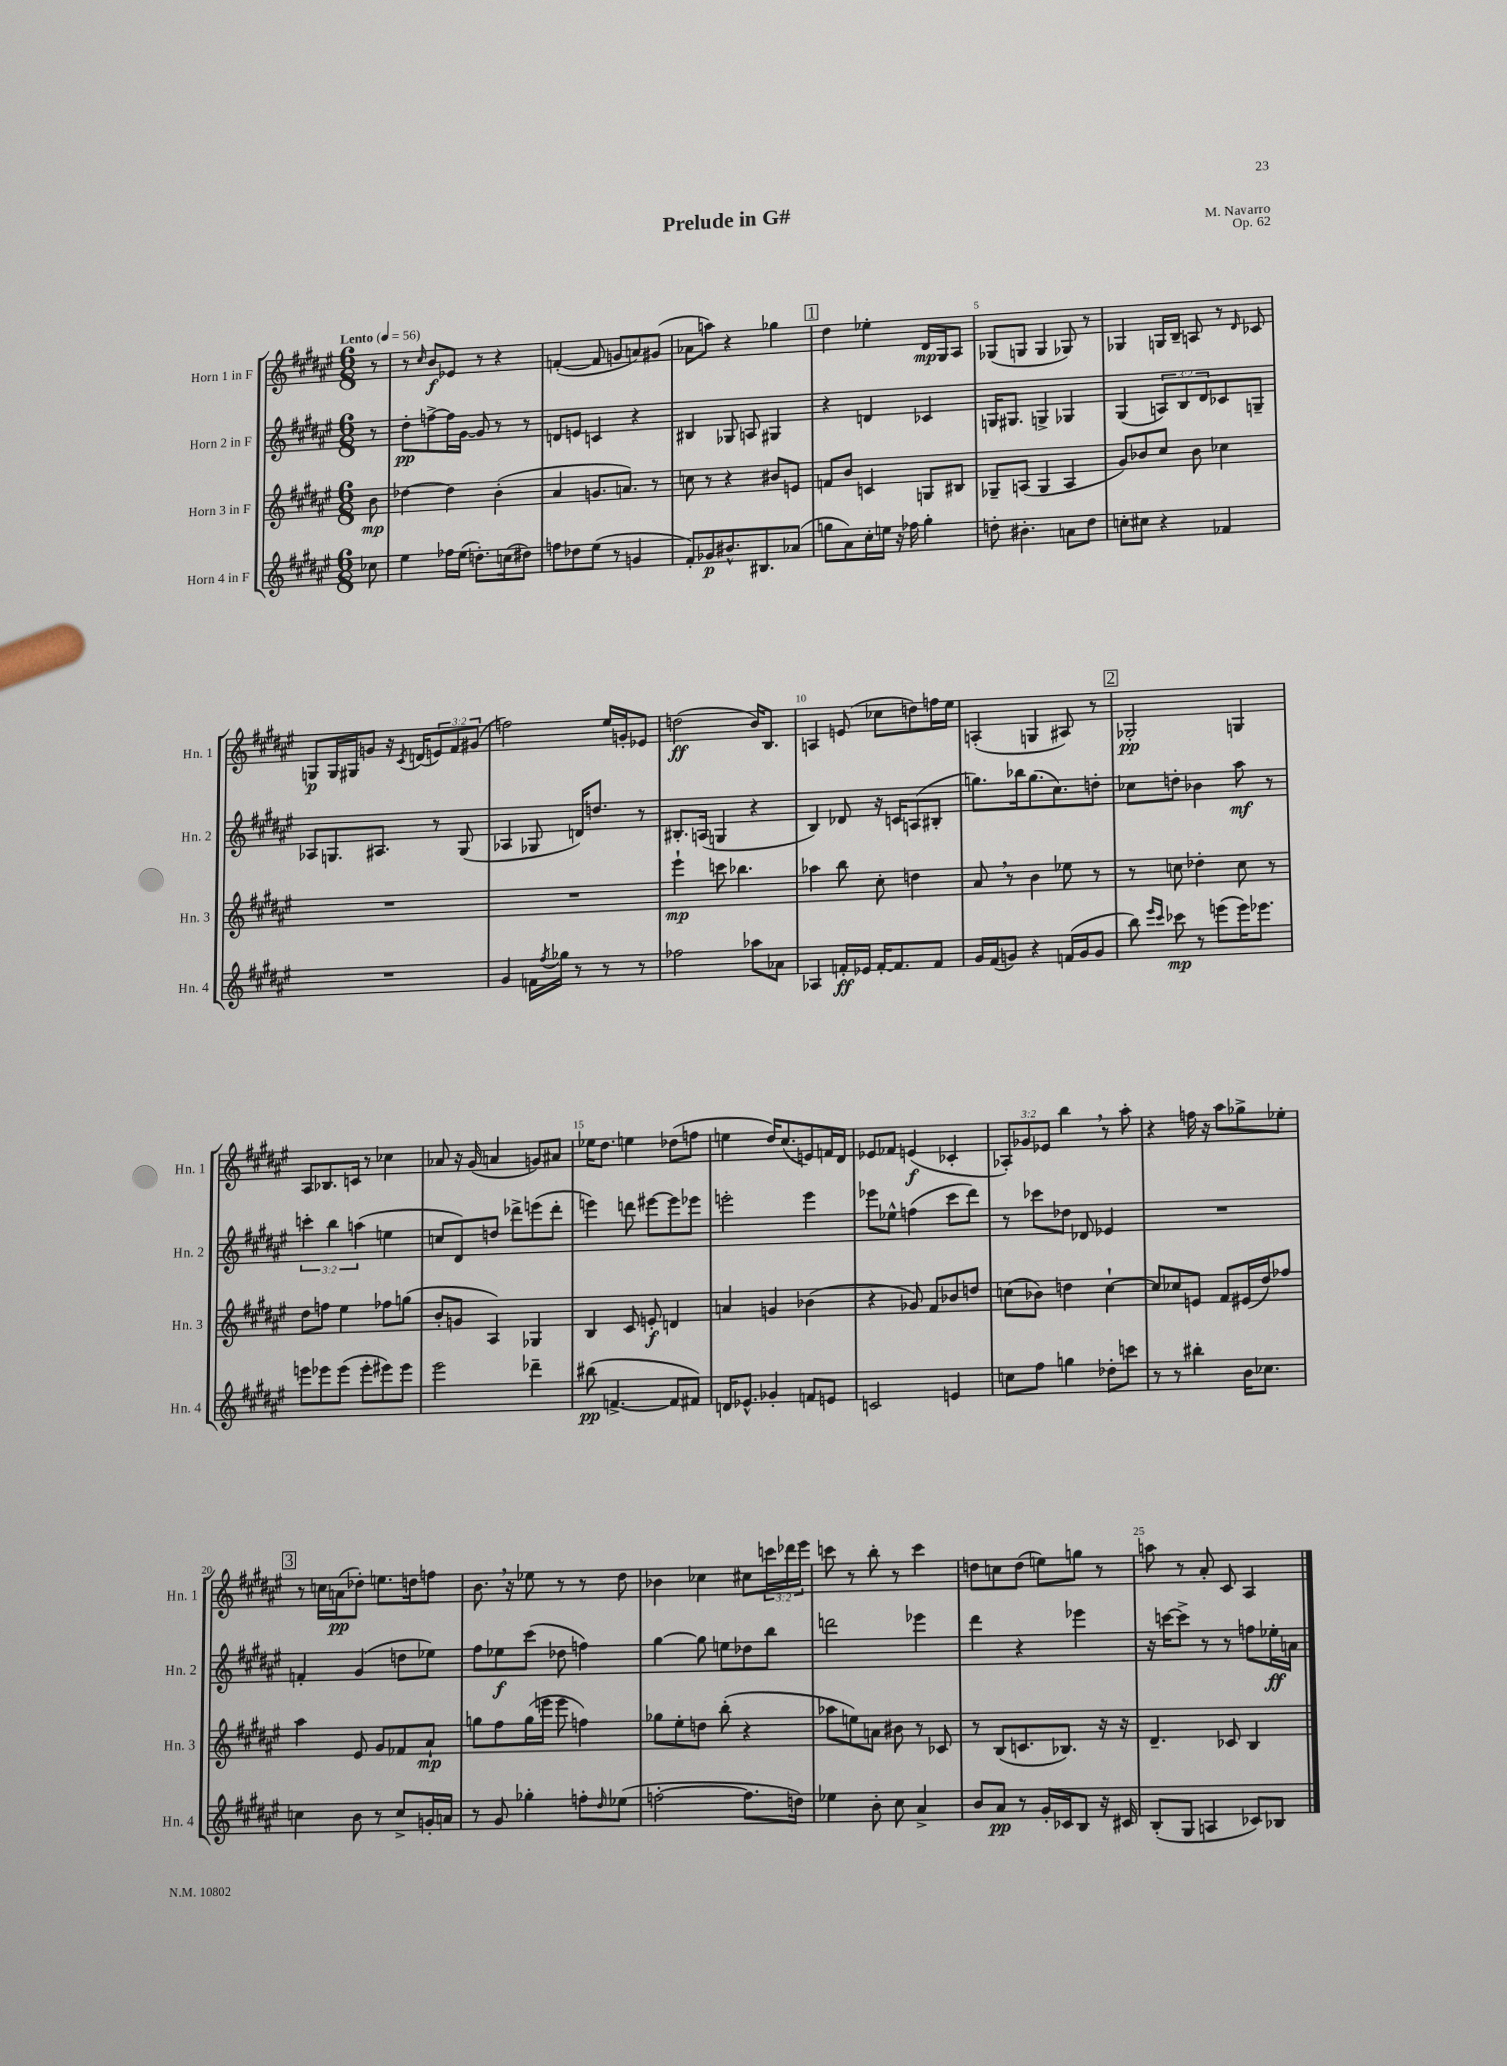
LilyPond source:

\header { title = "Prelude in G#" composer = "M. Navarro" opus = "Op. 62" }
<<
\new StaffGroup <<
\new Staff = "s0" \with { instrumentName = "Horn 1 in F" shortInstrumentName = "Hn. 1" } {
    \clef treble \key fis \major \numericTimeSignature \time 6/8 \override Staff.TupletNumber.text = #tuplet-number::calc-fraction-text \partial 8 \tempo "Lento" 4 = 56
    r8 |
    r8 \grace { cis''16 } b'8\f ees'8 r8 r4 |
    f'4~-.( f'8 g'8 a'8) gis'8( |
    aes'8 a''8) r4 ges''4 |
    \mark \markup { \box "1" } dis''4 ees''4-. dis'16\mp gis16 ais8 |
    ges8( g8 g4 ges8) r8 |
    ges4 g16 b16-- a8 r8 \grace { dis'16 } ces'8 |
    g8\p g16 gis16 g'8 r16 \acciaccatura { cis'8 } d'16( \tuplet 3/2 { e'8) fis'8 gis'8( } |
    f''2) eis''16 g'16-. ees'8 |
    d''2\ff( b'16) b8. |
    a4 e'8( ces''8 d''8) f''16 eis''16 |
    a4-.( g4 ais8) r8 |
    \mark \markup { \box "2" } ges2-.\pp g4 |
    ais8 bes8. c'16 r8 ces''4 |
    aes'8 r16 gis'16( a'4 g'8) ais'8 |
    ees''16 dis''8. e''4 des''8( f''8 |
    e''4 dis''16) cis''8.( e'8) f'16 dis'16 |
    ees'8 fes'8 e'4\f( ces'4-. |
    \tuplet 3/2 { aes8-.) ges'8 ees'8 } b''4 \breathe r8 ais''8-. |
    r4 f''16 r16 ais''8 ges''8-> ees''8-. |
    \mark \markup { \box "3" } r8 c''16 a'16\pp( des''8-.) e''8. d''16 f''8 |
    b'8. \breathe r16 ees''8 r8 r8 dis''8 |
    bes'4 ces''4 cis''8 \tuplet 3/2 { c'''16 des'''16 eis'''16 } |
    c'''8 r8 b''8-. r8 c'''4 |
    d''8 c''8 d''8( e''8) g''8 r8 |
    a''8 r8 ais'8-. cis'8 ais4 \bar "|." |
}
\new Staff = "s1" \with { instrumentName = "Horn 2 in F" shortInstrumentName = "Hn. 2" } {
    \clef treble \key fis \major \numericTimeSignature \time 6/8 \override Staff.TupletNumber.text = #tuplet-number::calc-fraction-text \partial 8
    r8 |
    dis''8-.\pp f''8~-> f''16 gis'16~ gis'8 r8 r8 |
    d'8 e'8 c'4 r4 |
    bis4 ges8 a8 gis4 |
    \mark \markup { \box "1" } r4 d'4 ces'4 |
    g16 gis8. g4-> ges4 |
    gis4( \tuplet 3/2 { a8) b8 dis'8 } ces'8 g8-- |
    aes8 g8. ais8. r8 g8( |
    aes4 ges8 d'16) d''8. r8 |
    bis8.-. a16( g4 r4 |
    b4) des'8 r16 c'16 a8( bis8-. |
    g''8.) bes''16 g''8.( cis''8.) d''8-. |
    \mark \markup { \box "2" } ces''8 d''8-. bes'4 ais''8\mf r8 |
    \tuplet 3/2 { c'''4-. b''4 a''4( } e''4 |
    c''8 dis'8) d''8 des'''8-> e'''8( des'''8-. |
    e'''4) d'''8 eis'''8~ eis'''8 ees'''8 |
    e'''2-. e'''4 |
    ees'''8 ees''8-^ f''4( cis'''8 dis'''8) |
    r8 ces'''8 des''8 des'8 ees'4 |
    R2. |
    \mark \markup { \box "3" } f'4-. gis'4( d''8 ees''8) |
    fis''8 ees''8\f cis'''8( des''8 f''4) |
    gis''4~ gis''8 e''8 des''8 b''8 |
    d'''2 ees'''4 |
    dis'''4 r4 ees'''4 |
    r16 c'''16~ c'''8-> r8 r8 f''8 ees''16-.\ff a'16 \bar "|." |
}
\new Staff = "s2" \with { instrumentName = "Horn 3 in F" shortInstrumentName = "Hn. 3" } {
    \clef treble \key fis \major \numericTimeSignature \time 6/8 \partial 8
    b'8\mp |
    des''4~ des''4 b'4-.( |
    ais'4 g'8. a'8.) r8 |
    c''8 r8 r4 bis'8 e'8 |
    \mark \markup { \box "1" } f'8 b'8 c'4 g8 bis8 |
    ges8-- a8( ges4 a4 |
    gis'8) bes'8 cis''8 bes'8 ces''4 |
    R2. |
    R2. |
    eis'''4-!\mp c'''8 bes''4. |
    aes''4 b''8 cis''8-. d''4 |
    ais'8 \breathe r8 b'4 ees''8 r8 |
    \mark \markup { \box "2" } r8 c''8 des''4-. c''8 r8 |
    dis''8 f''8 eis''4 fes''8 g''8( |
    b'8-. g'8 ais4) ges4 |
    b4 cis'8 e'8-.\f d'4 |
    a'4 g'4 bes'4( |
    r4 ges'8) fis'8 bes'8 d''8 |
    c''8( bes'8) d''4 c''4~-! |
    c''8 ces''8 e'8 fis'8 eis'16( dis''16) fes''8 |
    \mark \markup { \box "3" } ais''4 eis'8 gis'8 fes'8 ais'8-!\mp |
    g''8 fis''8 g''16( e'''16 e'''8 f''4) |
    ges''8 eis''8-. d''8 b''8-.( r4 |
    aes''8 e''8) a'8 bis'8 r8 ces'8 |
    r8 b8( c'8. bes8.) r16 r16 |
    dis'4.-- ces'8 b4 \bar "|." |
}
\new Staff = "s3" \with { instrumentName = "Horn 4 in F" shortInstrumentName = "Hn. 4" } {
    \clef treble \key fis \major \numericTimeSignature \time 6/8 \partial 8
    ces''8 |
    eis''4 fes''16 eis''16( d''8.-.) c''16( dis''8) |
    f''8 des''8 eis''8( r8 g'4 |
    fis'8-.) ges'8\p bis'8.-^ bis8. aes'8( |
    \mark \markup { \box "1" } g''8 ais'8) cis''16-. e''16 r16 fes''16 g''4-. |
    d''8-. bis'4.-. a'8 d''8 |
    c''8-. cis''8 r4 fes'4 |
    R2. |
    gis'4 f'16 \acciaccatura { fis''8 } ges''16 r8 r8 r8 |
    fes''2 aes''8 aes'8 |
    aes4 f'16-.\ff ees'16 f'16~-. f'8. f'8 |
    gis'16 fis'16( g'8) r4 f'16( g'16 g'8 |
    \mark \markup { \box "2" } b''8) \grace { eis'''16 cis'''16 } ces'''8\mp r8 e'''8( e'''16) ees'''8. |
    e'''8 ees'''8 ees'''8( ees'''8-. eis'''8) eis'''8 |
    eis'''2 des'''4-- |
    bis''8\pp( f'4.~-> f'8 fis'8) |
    d'16 ees'8.-^ ges'4-. f'8 e'8 |
    c'2 e'4 |
    c''8 fis''8 g''4 des''8-. c'''8 |
    r8 r8 bis''4-. b'16 ces''8. |
    \mark \markup { \box "3" } c''4 b'8 r8 c''8-> g'16-. a'16 |
    r8 gis'8 ges''4-. f''8-. \grace { dis''16 } ees''8( |
    f''2~-. f''8. d''16) |
    ees''4 b'8-. cis''8 ais'4-> |
    b'8 ais'8\pp r8 gis'16-. ces'16 b8 r16 cis'16 |
    b8-.( gis8 a4 ces'8) bes8 \bar "|." |
}
>>
>>
\layout { \context { \Score \override BarNumber.break-visibility = ##(#f #t #t) barNumberVisibility = #(every-nth-bar-number-visible 5) } }
